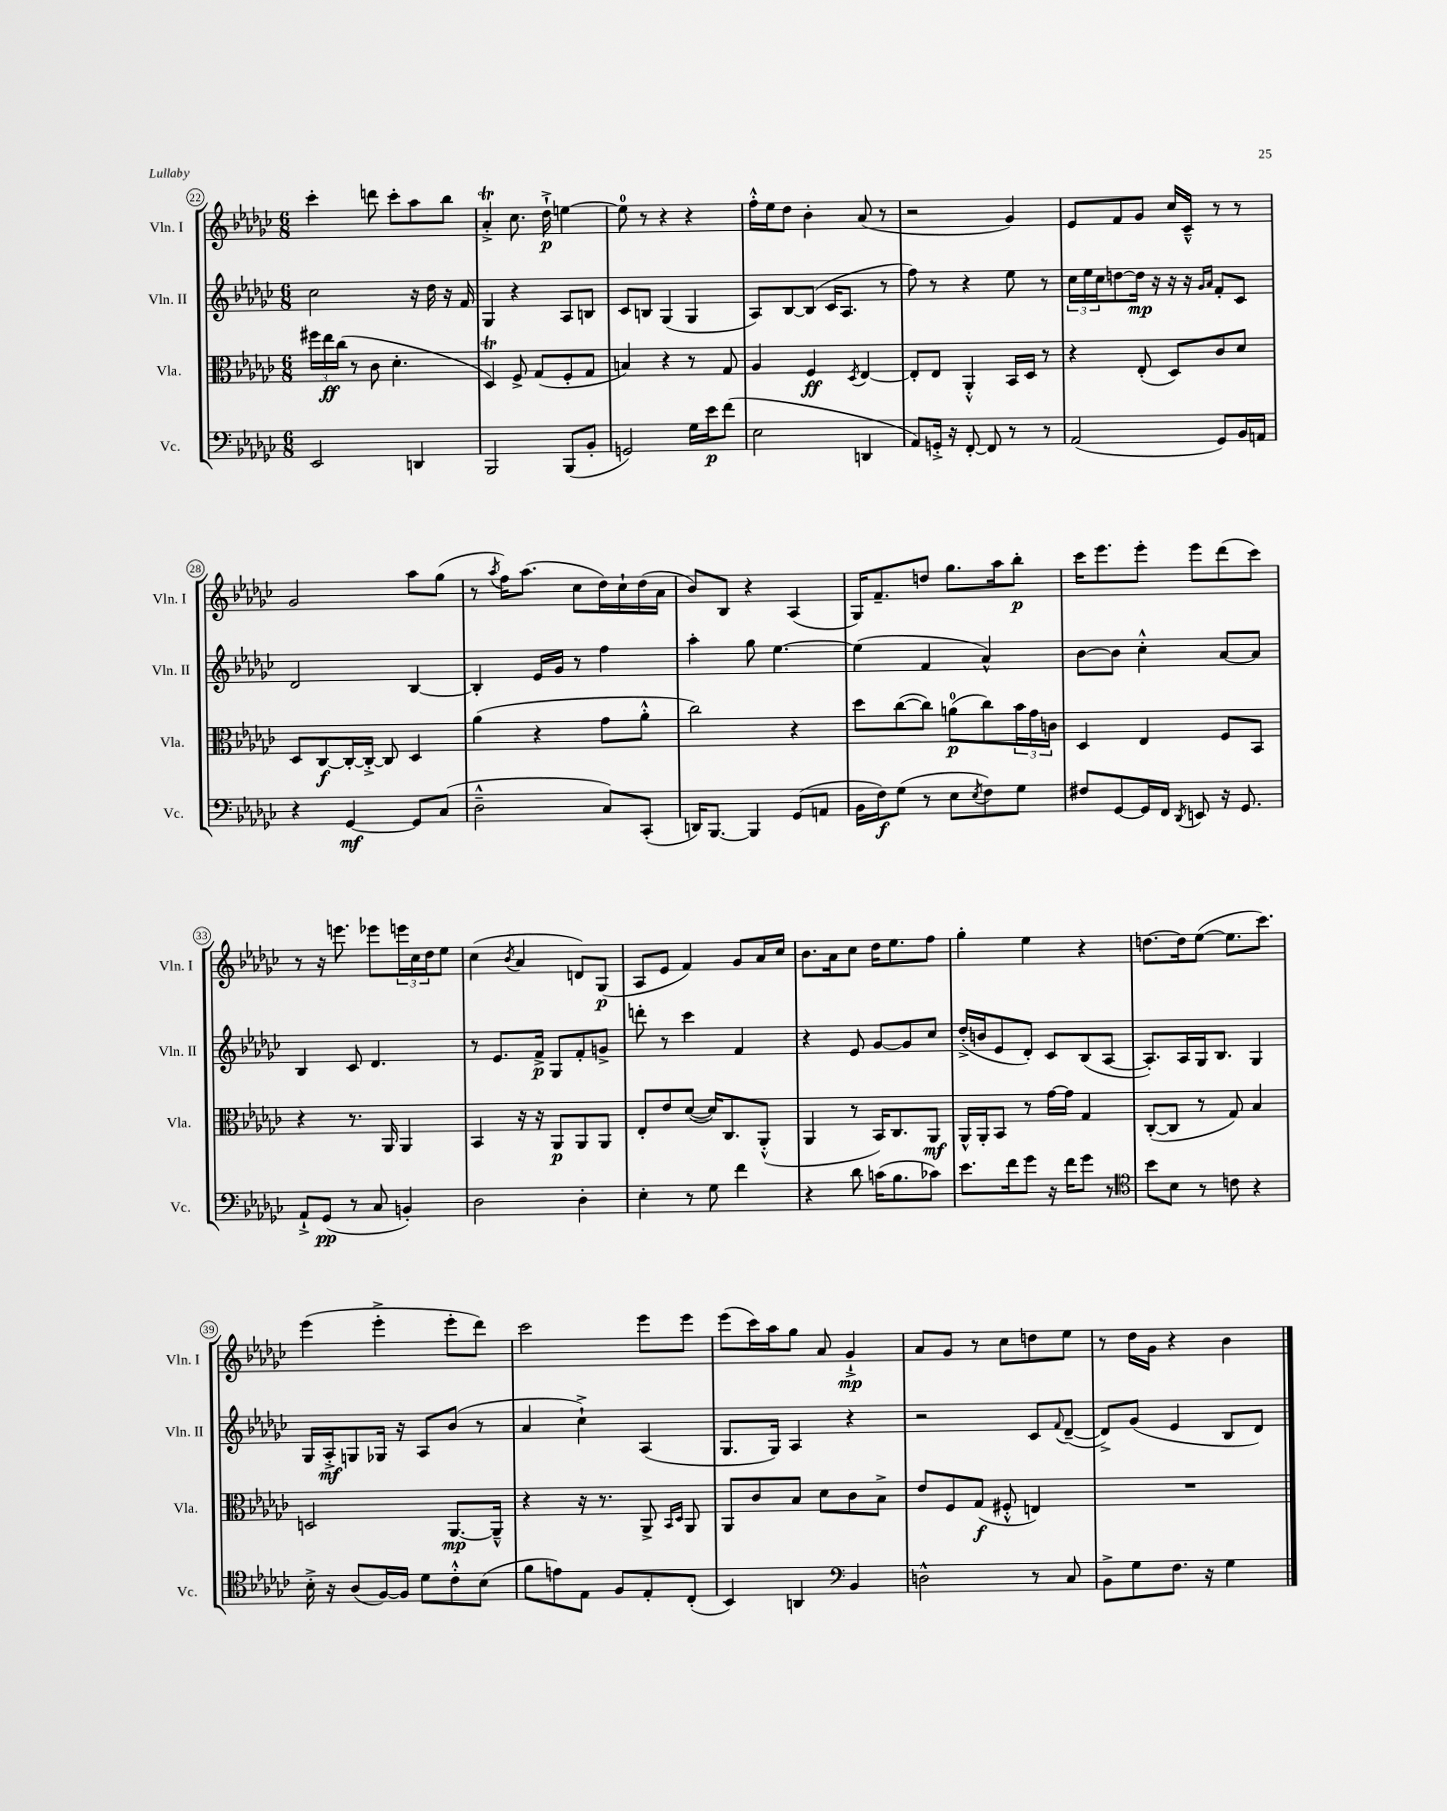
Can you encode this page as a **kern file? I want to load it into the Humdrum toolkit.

**kern	**dynam	**kern	**dynam	**kern	**dynam	**kern	**dynam
*part4	*part4	*part3	*part3	*part2	*part2	*part1	*part1
*staff4	*staff4	*staff3	*staff3	*staff2	*staff2	*staff1	*staff1
*I"Vc.	*	*I"Vla.	*	*I"Vln. II	*	*I"Vln. I	*
*I'Vc.	*	*I'Vla.	*	*I'Vln. II	*	*I'Vln. I	*
*clefF4	*	*clefC3	*	*clefG2	*	*clefG2	*
*k[b-e-a-d-g-c-]	*	*k[b-e-a-d-g-c-]	*	*k[b-e-a-d-g-c-]	*	*k[b-e-a-d-g-c-]	*
*M6/8	*	*M6/8	*	*M6/8	*	*M6/8	*
=22	=22	=22	=22	=22	=22	=22	=22
2EE-/	.	24ff#X\LL	.	2cc-\	.	4ccc-'\	.
.	.	24ee-\	ff	.	.	.	.
.	.	(24cc-\JJ	.	.	.	.	.
.	.	8r	.	.	.	.	.
.	.	8c-\	.	.	.	8dddn\	.
.	.	4.d-'\	.	.	.	8ccc-'\L	.
4DDn/	.	.	.	16r	.	8aa-\	.
.	.	.	.	16dd-\	.	.	.
.	.	.	.	16r	.	8bb-\J	.
.	.	.	.	16f/	.	.	.
=23	=23	=23	=23	=23	=23	=23	=23
2BBB-/	.	4D-T/)	.	4G-/	.	4a-T'^/	.
.	.	8F^/	.	4r	.	8.cc-\	.
.	.	(8G-/L	.	.	.	.	.
.	.	.	.	.	.	16dd-`^\	p
(8BBB-/L	.	8F'/	.	8A-/L	.	[4een\	.
8BB-'/J	.	8G-/J	.	8Bn/J	.	.	.
=24	=24	=24	=24	=24	=24	=24	=24
2GGn/)	.	4Bn/)	.	8c-/L	.	8ee\]	.
.	.	.	.	8Bn/J	.	8r	.
.	.	4r	.	(4G-/	.	4r	.
16G-\LL	.	8r	.	4G-/	.	4r	.
16e-\J	p	.	.	.	.	.	.
(8f\J	.	8G-/	.	.	.	.	.
=25	=25	=25	=25	=25	=25	=25	=25
2E-\	.	4A-/	.	8A-/L)	.	16ff'^^\LL	.
.	.	.	.	.	.	16ee-\J	.
.	.	.	.	[8B-/	.	8dd-\J	.
.	.	4F/	ff	(8B-/J]	.	4b-'\	.
.	.	.	.	16c-/KL	.	.	.
.	.	.	.	8.A-/J	.	.	.
.	.	8qD-/	.	.	.	.	.
4DDn/	.	[4E-/	.	.	.	(8a-/	.
.	.	.	.	8r	.	8r	.
=26	=26	=26	=26	=26	=26	=26	=26
8AA-/L)	.	8E-'/L]	.	8ff\)	.	2r	.
16GGn'^/Jk	.	8E-/J	.	8r	.	.	.
16r	.	.	.	.	.	.	.
[8FF'/	.	4AA-'^^/	.	4r	.	.	.
8FF/]	.	.	.	.	.	.	.
8r	.	16BB-/LL	.	8ee-\	.	4g-/)	.
.	.	16D-/JJ	.	.	.	.	.
8r	.	8r	.	8r	.	.	.
=27	=27	=27	=27	=27	=27	=27	=27
(2AA-/	.	4r	.	24cc-\LL	.	8e-/L	.
.	.	.	.	24ee-\	.	.	.
.	.	.	.	24cc-\J	.	.	.
.	.	.	.	[8ddn\	.	8f/	.
.	.	(8E-'/	.	16dd\Jk]	mp	8g-/J	.
.	.	.	.	16r	.	.	.
.	.	8D-/L)	.	16r	.	16cc-/LL	.
.	.	.	.	16r	.	16c-~^^/JJ	.
.	.	.	.	16qqg-/LL	.	.	.
.	.	.	.	16qqa-/JJ	.	.	.
8GG-/L)	.	8c-/	.	8f'/L	.	8r	.
16BB-/L	.	8d-/J	.	8c-/J	.	8r	.
16AAn/JJ	.	.	.	.	.	.	.
!!LO:LB:g=z
=28	=28	=28	=28	=28	=28	=28	=28
4r	.	8D-/L	.	2d-/	.	2g-/	.
.	.	[8C-/	f	.	.	.	.
[4GG-/	mf	16C-'/L_	.	.	.	.	.
.	.	16C-'^/JJ_	.	.	.	.	.
.	.	8C-/]	.	.	.	.	.
8GG-/L]	.	4D-/	.	[4B-/	.	8aa-\L	.
(8C-/J	.	.	.	.	.	(8gg-\J	.
=29	=29	=29	=29	=29	=29	=29	=29
2D-~^^\	.	(4a-\	.	4B-'/]	.	8r	.
.	.	.	.	.	.	8qaa-/	.
.	.	.	.	.	.	16ff\KL)	.
.	.	.	.	.	.	(8.aa-\J	.
.	.	4r	.	16e-/LL	.	.	.
.	.	.	.	16g-/JJ	.	.	.
.	.	.	.	8r	.	8cc-\L	.
8C-/L)	.	8g-\L	.	4ff\	.	16dd-\L)	.
.	.	.	.	.	.	16cc-`\	.
(8CC-'/J	.	8a-'^^\J	.	.	.	(16dd-\	.
.	.	.	.	.	.	16a-\JJ	.
=30	=30	=30	=30	=30	=30	=30	=30
16DDn/KL)	.	2cc-\)	.	4aa-'\	.	8b-/L)	.
[8.BBB-/J	.	.	.	.	.	.	.
.	.	.	.	.	.	8B-/J	.
4BBB-/]	.	.	.	8gg-\	.	4r	.
.	.	.	.	[4.ee-\	.	.	.
(8GG-/L	.	4r	.	.	.	(4A-/	.
8AAn/J	.	.	.	.	.	.	.
=31	=31	=31	=31	=31	=31	=31	=31
16BB-\LL	.	8dd-\L	.	(4ee-\]	.	16G-/KL)	.
16F\J)	f	.	.	.	.	8.f~/	.
(8G-\J	.	([8cc-\	.	.	.	.	.
8r	.	8cc-\J])	.	4f/	.	8ddn/J	.
8E-\L	.	(8an\L	p	.	.	8.gg-\L	.
8qE-/	.	.	.	.	.	.	.
8F\)	.	8cc-\)	.	4a-^^/)	.	.	.
.	.	.	.	.	.	16aa-\k	.
8G-\J	.	24b-\L	.	.	.	8bb-'\J	p
.	.	24g-\	.	.	.	.	.
.	.	24cn\JJ	.	.	.	.	.
=32	=32	=32	=32	=32	=32	=32	=32
8F#X/L	.	4D-/	.	[8b-\L	.	16ccc-\KL	.
.	.	.	.	.	.	8.eee-\	.
[8GG-/	.	.	.	8b-\J]	.	.	.
16GG-/L]	.	4E-/	.	4cc-'^^\	.	8eee-'\J	.
16FF/JJ	.	.	.	.	.	.	.
8qDD-/	.	.	.	.	.	.	.
8EEn/	.	.	.	.	.	8eee-\L	.
16r	.	8F/L	.	[8a-/L	.	(8ddd-\	.
8.GG-/	.	.	.	.	.	.	.
.	.	8BB-/J	.	8a-/J]	.	8ccc-\J)	.
!!LO:LB:g=z
=33	=33	=33	=33	=33	=33	=33	=33
8AA-`^/L	.	4r	.	4B-/	.	8r	.
(8GG-/J	pp	.	.	.	.	16r	.
.	.	.	.	.	.	8.eeen\	.
8r	.	8.r	.	8c-/	.	.	.
8C-/	.	.	.	4.d-/	.	8eee-X\L	.
.	.	16AA-/	.	.	.	.	.
4BBn'/)	.	4AA-/	.	.	.	24eeen\L	.
.	.	.	.	.	.	24cc-\	.
.	.	.	.	.	.	24dd-\J	.
.	.	.	.	.	.	8ee-\J	.
=34	=34	=34	=34	=34	=34	=34	=34
2D-\	.	4BB-/	.	8r	.	(4cc-\	.
.	.	.	.	8.e-/L	.	.	.
.	.	.	.	.	.	8qb-/	.
.	.	16r	.	.	.	4a-/	.
.	.	16r	.	16f^/Jk	p	.	.
.	.	8AA-/L	p	8G-/L	.	.	.
4D-'\	.	8AA-/	.	8f'/	.	8dn/L)	.
.	.	8AA-/J	.	8gn^/J	.	(8G-/J	p
=35	=35	=35	=35	=35	=35	=35	=35
4E-'\	.	8E-'/L	.	8dddn'\	.	8A-/L	.
.	.	8e-/	.	8r	.	8e-/J	.
8r	.	([8d-/J	.	4ccc-\	.	4f/)	.
8G-\	.	16d-/KL])	.	.	.	.	.
.	.	8.C-/	.	.	.	.	.
4f\	.	.	.	4f/	.	8g-/L	.
.	.	(8AA-'^^/J	.	.	.	16a-/L	.
.	.	.	.	.	.	16cc-/JJ	.
=36	=36	=36	=36	=36	=36	=36	=36
4r	.	4AA-/	.	4r	.	8.b-\L	.
.	.	.	.	.	.	16a-\k	.
8d-\	.	8r	.	8e-/	.	8cc-\J	.
(16cn\KL	.	16BB-/KL)	.	[8g-/L	.	16dd-\KL	.
8.B-\	.	8.C-/	.	.	.	8.ee-\	.
.	.	.	.	8g-/]	.	.	.
8c-X\J)	.	8AA-/J	mf	8cc-/J	.	8ff\J	.
=37	=37	=37	=37	=37	=37	=37	=37
8.e-\L	.	16AA-^^/LL	.	(16dd-'^/LL	.	4gg-'\	.
.	.	16AA-'/J	.	16bn/J	.	.	.
.	.	8BB-/J	.	8e-/	.	.	.
16f\k	.	.	.	.	.	.	.
8g-\J	.	8r	.	8d-'/J)	.	4ee-\	.
16r	.	[16g-\LL	.	8c-/L	.	.	.
16f\KL	.	16g-\JJ]	.	.	.	.	.
8g-\J	.	4G-/	.	(8B-/	.	4r	.
8r	.	.	.	[8A-/J	.	.	.
=38	=38	=38	=38	=38	=38	=38	=38
*clefC4	*	*	*	*	*	*	*
8b-\L	.	([8C-'/L	.	8.A-'/L])	.	[8.ddn\L	.
8B-\J	.	8C-/J]	.	.	.	.	.
.	.	.	.	16A-/L	.	16dd\k]	.
8r	.	8r	.	16G-/J	.	([8ee-\J	.
.	.	.	.	8.B-/J	.	.	.
8cn\	.	8G-/)	.	.	.	8.ee-\L]	.
4r	.	4B-/	.	4G-/	.	.	.
.	.	.	.	.	.	8.ccc-\J)	.
!!LO:LB:g=z
=39	=39	=39	=39	=39	=39	=39	=39
16B-'^\	.	2Dn/	.	16G-/LL	.	(4eee-\	.
16r	.	.	.	16A-'^/J	mf	.	.
(8A-/L	.	.	.	8Gn/	.	.	.
[16F/L)	.	.	.	16G-X/Jk	.	4eee-'^\	.
16F/JJ]	.	.	.	16r	.	.	.
8d-\L	.	.	.	8A-/L	.	.	.
8c-'^^\	.	[8.AA-/L	mp	(8b-/J	.	8eee-'\L	.
(8B-\J	.	.	.	8r	.	8ddd-\J)	.
.	.	16AA-~^^/Jk]	.	.	.	.	.
=40	=40	=40	=40	=40	=40	=40	=40
8f\L	.	4r	.	4a-/	.	2ccc-\	.
8en\)	.	.	.	.	.	.	.
8E-\J	.	16r	.	4cc-`^\)	.	.	.
.	.	8.r	.	.	.	.	.
8F/L	.	.	.	.	.	.	.
8E-'/	.	8AA-^/	.	(4A-/	.	8eee-\L	.
.	.	16qqBB-/LL	.	.	.	.	.
.	.	16qqD-/JJ	.	.	.	.	.
(8C-'/J	.	8AA-/	.	.	.	8eee-\J	.
=41	=41	=41	=41	=41	=41	=41	=41
4BB-/)	.	8AA-/L	.	8.G-/L	.	(8eee-\L	.
.	.	8c-/	.	.	.	16ccc-\L)	.
.	.	.	.	16G-/Jk)	.	16aa-\J	.
4AAn/	.	8B-/J	.	4A-/	.	8gg-\J	.
.	.	8d-\L	.	.	.	8a-/	.
*clefF4	*	*	*	*	*	*	*
4BB-/	.	8c-\	.	4r	.	4g-`^/	mp
.	.	8B-^\J	.	.	.	.	.
=42	=42	=42	=42	=42	=42	=42	=42
2Dn^^\	.	8e-/L	.	2r	.	8a-/L	.
.	.	8F/	.	.	.	8g-/J	.
.	.	(8G-/J	f	.	.	8r	.
.	.	8F#X'^^/	.	.	.	8cc-\L	.
8r	.	4En/)	.	8c-/L	.	8ddn\	.
.	.	.	.	8qqf/	.	.	.
8C-/	.	.	.	([8d-~/J	.	8ee-\J	.
=43	=43	=43	=43	=43	=43	=43	=43
8BB-^\L	.	2.r	.	8d-^/L])	.	8r	.
8G-\	.	.	.	(8g-/J	.	16dd-\LL	.
.	.	.	.	.	.	16g-\JJ	.
8.F\J	.	.	.	4e-/	.	4r	.
16r	.	.	.	.	.	.	.
4G-\	.	.	.	8B-/L	.	4b-\	.
.	.	.	.	8d-/J)	.	.	.
==	==	==	==	==	==	==	==
*-	*-	*-	*-	*-	*-	*-	*-
